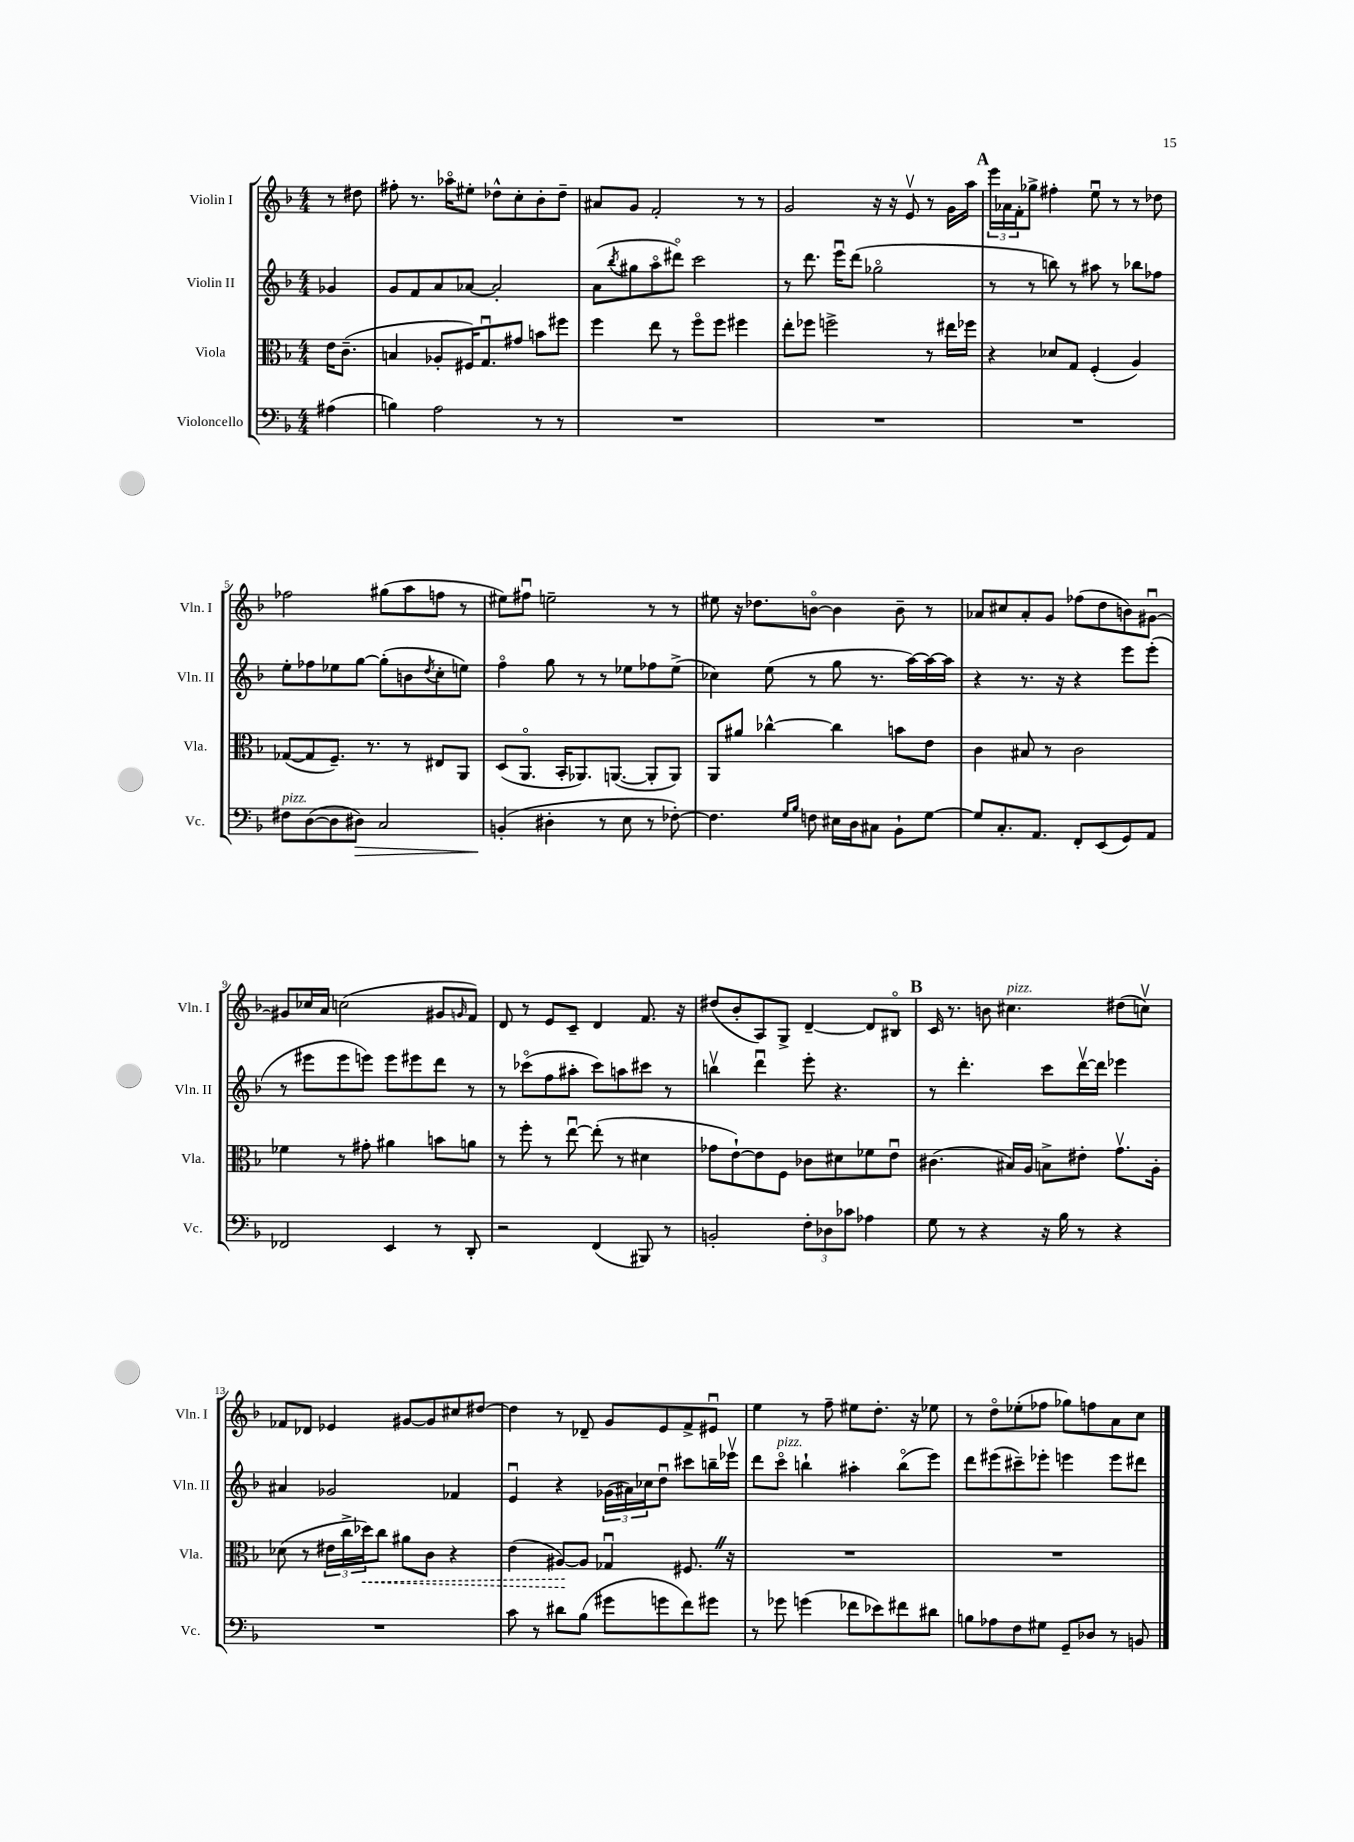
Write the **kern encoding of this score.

**kern	**dynam	**kern	**dynam	**kern	**kern
*part4	*part4	*part3	*part3	*part2	*part1
*staff4	*staff4	*staff3	*staff3	*staff2	*staff1
*I"Violoncello	*	*I"Viola	*	*I"Violin II	*I"Violin I
*I'Vc.	*	*I'Vla.	*	*I'Vln. II	*I'Vln. I
*clefF4	*	*clefC3	*	*clefG2	*clefG2
*k[b-]	*	*k[b-]	*	*k[b-]	*k[b-]
*M4/4	*	*M4/4	*	*M4/4	*M4/4
=	=	=	=	=	=
(4A#X\	.	16e\KL	.	4g-X/	8r
.	.	(8.c~\J	.	.	.
.	.	.	.	.	8dd#X\
=1	=1	=1	=1	=1	=1
4Bn\)	.	4Bn/	.	8g/L	8ff#X'\
.	.	.	.	8f/	8.r
2A\	.	8A-X'/L	.	8a/	.
.	.	.	.	.	16aa-X\KL
.	.	16F#X/K)	.	[8a-X/J	8ee#X'\J
.	.	8.Gu/	.	.	.
.	.	.	.	2a-'/]	8dd-X^^\L
.	.	8g#X/J	.	.	8cc'\
8r	.	8bn\L	.	.	8b-'\
8r	.	8ff#X\J	.	.	8dd-~\J
=2	=2	=2	=2	=2	=2
1r	.	4ff\	.	(8a\L	8a#X/L
.	.	.	.	8qbb-/	.
.	.	.	.	8gg#X\	8g/J
.	.	8ee\	.	8aa\	2f'/
.	.	8r	.	8ddd#X\J)	.
.	.	8ff\L	.	2ccc\	.
.	.	8ff\J	.	.	.
.	.	4ff#X\	.	.	8r
.	.	.	.	.	8r
=3	=3	=3	=3	=3	=3
1r	.	8ee'\L	.	8r	2g/
.	.	8ff-X\J	.	8.ddd\	.
.	.	2ffn^\	.	.	.
.	.	.	.	16eeeu\KL	.
.	.	.	.	(8ddd\J	.
.	.	.	.	2gg-X\	16r
.	.	.	.	.	16r
.	.	.	.	.	8ev/
.	.	8r	.	.	8r
.	.	16ee#X\LL	.	.	16g\LL
.	.	16ff-X\JJ	.	.	16aa\JJ
!!LO:REH:place=s1:t=A
=4	=4	=4	=4	=4	=4
1r	.	4r	.	8r	24eee\LL
.	.	.	.	.	24a-X\
.	.	.	.	.	24f'\J
.	.	.	.	8r	8gg-X^\J
.	.	8d-X/L	.	8bbn\)	4ff#X'\
.	.	8G/J	.	8r	.
.	.	(4F'/	.	8aa#X\	8eeu\
.	.	.	.	8r	8r
.	.	4A/)	.	8bb-X\L	8r
.	.	.	.	8ff-X\J	8dd-X\
!!LO:LB:g=z
=5	=5	=5	=5	=5	=5
!LO:TX:a:i:t=pizz.	!	!	!	!	!
8F#X\L	.	([8G-X/L	.	8ee'\L	2ff-X\
([8D\	.	8G-/]	.	8ff-X\	.
8D\]	.	8.F~/J)	.	8ee-X\	.
!	!LO:HP:b	!	!	!	!
8D#X\J)	>	.	.	[8gg\J	.
.	.	8.r	.	.	.
2C/	.	.	.	(8gg'\L]	(8gg#X\L
.	.	8r	.	8bn\	8aa\
.	.	.	.	8qdd/	.
.	.	8E#X/L	.	8cc'\	8ffn\J
.	.	8AA/J	.	8een\J)	8r
=6	=6	=6	=6	=6	=6
(4BBn'/	.	(8D/L	.	4ff\	8ee#X\L)
.	.	8.AA/J	.	.	8ff#Xu\J
4D#X'\	]	.	.	8gg\	2een~\
.	.	16BB-'/KL	.	.	.
.	.	8.AA-X/)	.	8r	.
8r	.	.	.	8r	.
.	.	([8.AAn/J	.	.	.
8E\	.	.	.	8ee-X\L	.
8r	.	8AA'/L]	.	8ff-X\	8r
[8F-X'\)	.	8AA/J)	.	(8ee-^\J	8r
=7	=7	=7	=7	=7	=7
4.F-\]	.	8AA/L	.	4cc-X\)	8ee#X\
.	.	8a#X/J	.	.	16r
.	.	.	.	.	8.dd-X\L
.	.	[4cc-X^^\	.	(8ee\	.
16qqG/LL	.	.	.	.	.
16qqB-/JJ	.	.	.	.	.
8Fn\	.	.	.	8r	[8bn\J
16E#X\LL	.	4cc-\]	.	8gg\	4b\]
16D\J	.	.	.	.	.
8C#X\J	.	.	.	8.r	.
8BB-`\L	.	8bn\L	.	.	8b~\
.	.	.	.	[16aa\LL)	.
[8G\J	.	8e\J	.	16aa\_	8r
.	.	.	.	16aa\JJ]	.
=8	=8	=8	=8	=8	=8
8G/L]	.	4c\	.	4r	8a-X/L
8.C'/	.	.	.	.	8cc#X/
.	.	8B#X/	.	8.r	8a-'/
8.AA/J	.	.	.	.	.
.	.	8r	.	.	8g/J
.	.	.	.	16r	.
8FF'/L	.	2c\	.	4r	(8ff-X\L
(8EE/	.	.	.	.	8dd\
8GG/)	.	.	.	8eee\L	8bn\)
8AA/J	.	.	.	(8eee'\J	[8g#Xu\J
!!LO:LB:g=z
=9	=9	=9	=9	=9	=9
2FF-X/	.	4f-X\	.	8r	8g#X/L]
.	.	.	.	8eee#X\L	16cc-X/L
.	.	.	.	.	16a/JJ
.	.	8r	.	8eee#\	(2ccn\
.	.	8g#X'\	.	8eeen\J)	.
4EE/	.	4a#X\	.	8eee\L	.
.	.	.	.	8eee#X\	.
8r	.	8bn\L	.	8ddd\J	8g#X/L
.	.	.	.	.	16qqgn/
8DD'/	.	8an\J	.	8r	8f/J)
=10	=10	=10	=10	=10	=10
2r	.	8r	.	8r	8d/
.	.	8ff'\	.	(8ccc-X\L	8r
.	.	8r	.	8ff\	8e/L
.	.	[8eeu\	.	8aa#X'\J	8c~/J
(4FF/	.	(8ee'\]	.	8ccc-\L)	4d/
.	.	8r	.	8aan\	.
8BBB#X/)	.	4d#X\	.	8ccc#X\J	8.f/
8r	.	.	.	8r	.
.	.	.	.	.	16r
=11	=11	=11	=11	=11	=11
2BBn'/	.	8g-X\L	.	4bbnv\	(8dd#X/L
.	.	[8e`\)	.	.	8b-'/
.	.	8e\]	.	4dddu\	8A/)
.	.	8F\J	.	.	8G^/J
12F'\L	.	8c-X\L	.	8eee'\	[4d~/
12D-X\	.	.	.	.	.
.	.	8d#X\	.	4.r	.
12c-X\J	.	.	.	.	.
4A-X\	.	8f-X\	.	.	8d/L]
.	.	8eu\J	.	.	8B#X/J
!!LO:REH:place=s1:t=B
=12	=12	=12	=12	=12	=12
8G\	.	(4.c#X\	.	8r	16c/
.	.	.	.	.	8.r
8r	.	.	.	4.ddd'\	.
4r	.	.	.	.	8bn\
!	!	!	!	!	!LO:TX:a:i:t=pizz.
.	.	16B#X/LL)	.	.	4.cc#X\
.	.	16A/JJ	.	.	.
16r	.	8Bn^\L	.	8ccc\L	.
16B-\	.	.	.	.	.
8r	.	8e#X'\J	.	[16dddv\L	.
.	.	.	.	16ddd\JJ]	.
4r	.	8.gv\L	.	4eee-X\	(8dd#X\L
.	.	.	.	.	8ccnv\J)
.	.	16A'\Jk	.	.	.
!!LO:LB:g=z
=13	=13	=13	=13	=13	=13
1r	.	(8d-X\	.	4a#X/	8f-X/L
.	.	8r	.	.	8d-X/J
.	.	24e#X\LL	.	2g-X/	4e-X/
.	.	24cc^\	.	.	.
!	!	!	!LO:HP:b	!	!
.	.	24dd-X\J)	<	.	.
.	.	8cc\J	.	.	.
.	.	8a#X\L	.	.	[8g#X/L
.	.	8c\J	.	.	8g#/]
.	.	4r	.	4f-X/	8cc#X/
.	.	.	.	.	[8dd#X/J
=14	=14	=14	=14	=14	=14
8c\	.	(4e\	.	4eu/	4dd#\]
8r	.	.	.	.	.
8d#X\L	.	[8A#X/L)	.	4r	8r
(8B-\J	.	8A#/J]	[	.	8d-X~/
8g#X\L	.	4G-Xu/	.	(24g-X\LL	8g/L
.	.	.	.	24a#X\)	.
.	.	.	.	24cc-X\J	.
8gn\	.	.	.	8ddu\J	8e/
8f\)	.	8.F#XZ/	.	8ccc#X\L	8f^/
8g#X\J	.	.	.	16bbn~\L	8e#Xu/J
.	.	16r	.	16eee-Xv\JJ	.
=15	=15	=15	=15	=15	=15
8r	.	1r	.	8ddd\L	4ee\
!	!	!	!	!LO:TX:a:i:t=pizz.	!
8g-X\	.	.	.	8ccc\J	.
(4gn\	.	.	.	4bbn`\	8r
.	.	.	.	.	8ff~\
8f-X\L	.	.	.	4aa#X'\	8ee#X\L
8e-X\)	.	.	.	.	8.dd'\J
8f#X\	.	.	.	(8bb\L	.
.	.	.	.	.	16r
8d#X\J	.	.	.	8eee\J)	8ee-X\
=16	=16	=16	=16	=16	=16
8Bn\L	.	1r	.	8ddd\L	8r
8A-X\	.	.	.	(8eee#X\	8dd\L
8F\	.	.	.	8ccc#X~\)	(8ee-X'\
8G#X\J	.	.	.	8eee-X'\J	8ff-X\J
8GG~/L	.	.	.	4eeen\	8gg-X\L)
8D-X/J	.	.	.	.	8ffn\
8r	.	.	.	8eee\L	8a\
8BBn/	.	.	.	8ddd#X\J	8cc\J
==	==	==	==	==	==
*-	*-	*-	*-	*-	*-
